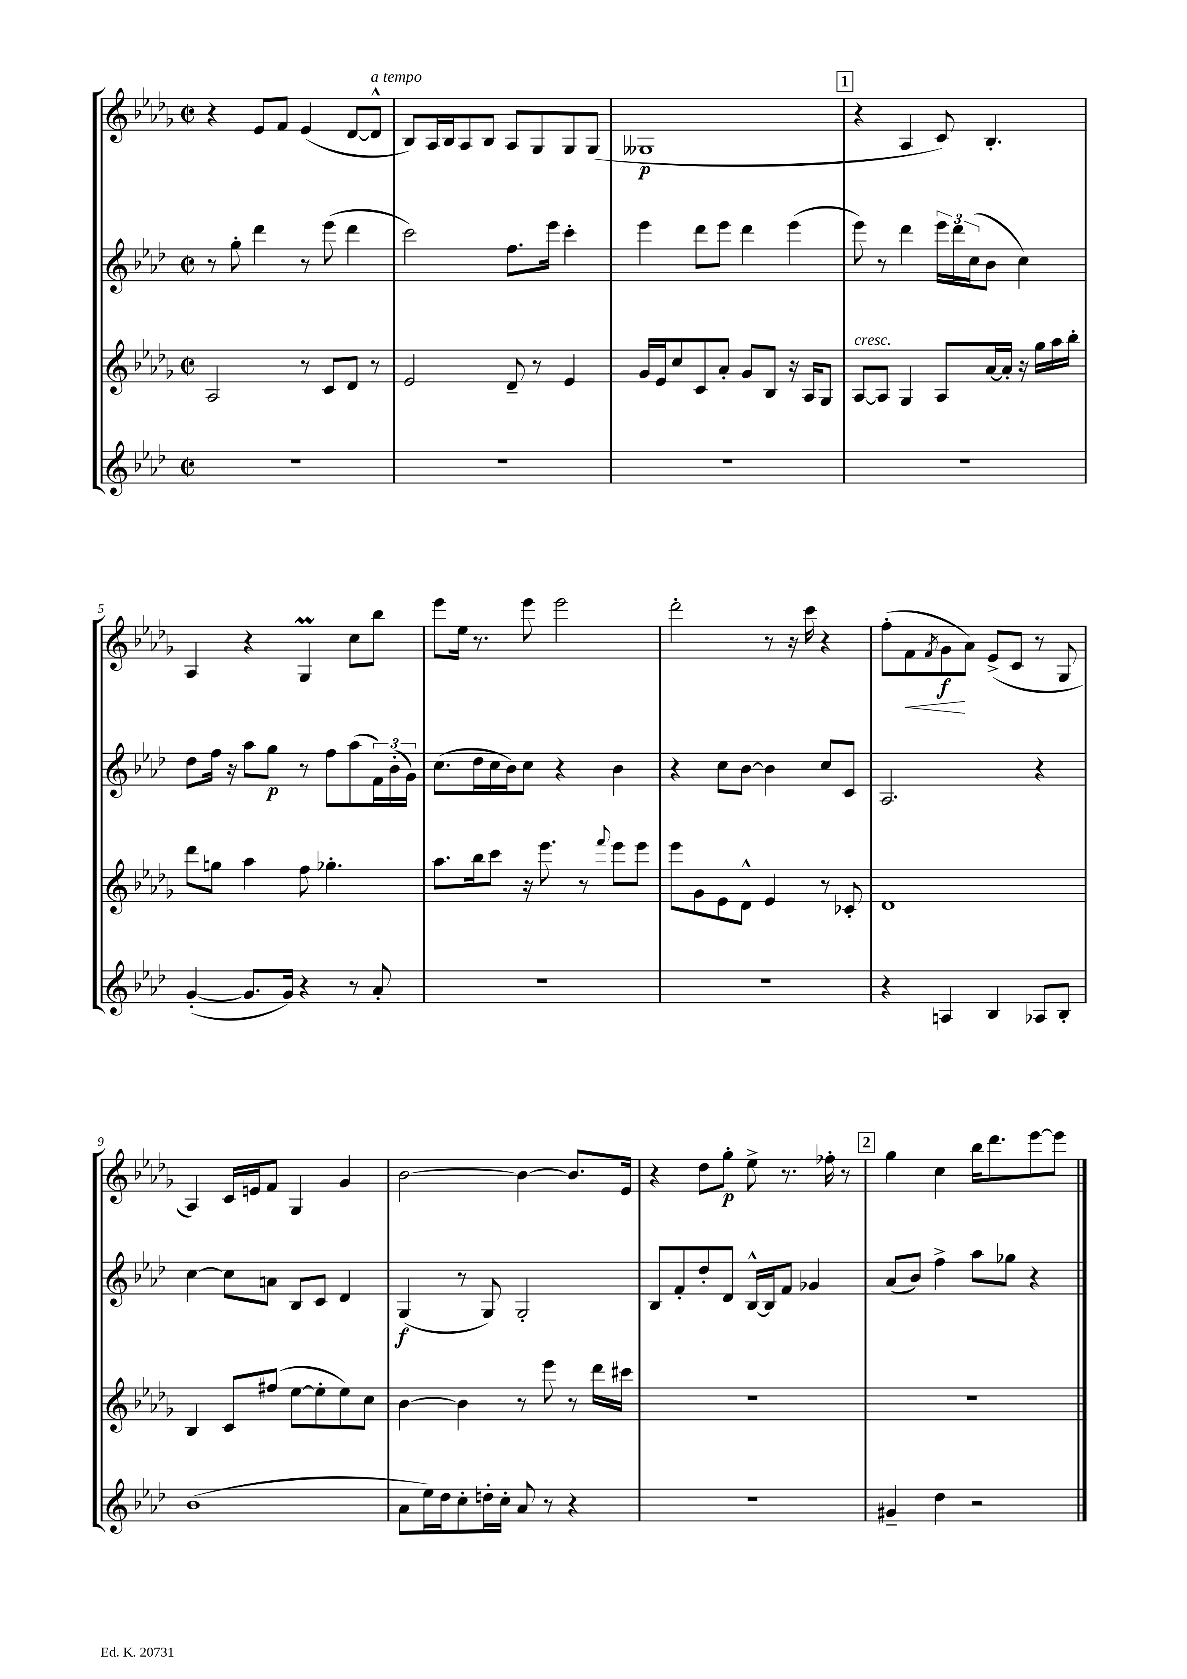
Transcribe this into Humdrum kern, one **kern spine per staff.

**kern	**kern	**kern	**kern
*staff4	*staff3	*staff2	*staff1
*clefG2	*clefG2	*clefG2	*clefG2
*k[b-e-a-d-]	*k[b-e-a-d-g-]	*k[b-e-a-d-]	*k[b-e-a-d-g-]
*M2/2	*M2/2	*M2/2	*M2/2
*met(c|)	*met(c|)	*met(c|)	*met(c|)
1r	2A-/	8r	4r
.	.	8gg'\	.
.	.	4ddd-\	8e-/L
.	.	.	8f/J
.	8r	8r	(4e-/
.	8c/L	(8eee-\	.
.	8d-/J	4ddd-\	[8d-/L
.	8r	.	8d-^^/]J
=	=	=	=
1r	2e-/	2ccc\)	8B-/L)
.	.	.	16A-/L
.	.	.	16B-/J
.	.	.	8A-/
.	.	.	8B-/J
.	8d-~/	8.ff\L	8A-/L
.	8r	.	8G-/
.	.	16eee-\Jk	.
.	4e-/	4ccc'\	8G-/
.	.	.	(8G-/J
=	=	=	=
1r	16g-/LL	4eee-\	1G--
.	16e-/J	.	.
.	8cc/	.	.
.	8c/	8ddd-\L	.
.	8a-'/J	8eee-\J	.
.	8g-/L	4ddd-\	.
.	8B-/J	.	.
.	16r	(4eee-\	.
.	16A-/LK	.	.
.	8G-/J	.	.
=	=	=	=
1r	[8A-/L	8eee-\)	4r
.	8A-/]J	8r	.
.	4G-/	4ddd-\	4A-/
.	8A-/L	24eee-\LL	8c/)
.	.	24ddd-\	.
.	.	(24cc\J	.
.	[16a-/L	8b-\J	4.B-'/
.	16a-'/]JJ	.	.
.	16r	4cc\)	.
.	16gg-\LL	.	.
.	16aa-\	.	.
.	16bb-'\JJ	.	.
=	=	=	=
([4g'/	8ddd-\L	8dd-\L	4A-/
.	8gg\J	16ff\Jk	.
.	.	16r	.
8.g/]L	4aa-\	8aa-\L	4r
.	.	8gg\J	.
16g/Jk)	.	.	.
4r	8ff\	8r	4G-/
.	4.gg-'\	8ff\L	.
8r	.	(8aa-\	8cc\L
8a-'/	.	24f\L)	8bb-\J
.	.	(24b-'\	.
.	.	24g\JJ)	.
=	=	=	=
1r	8.aa-\L	(8.cc\L	8eee-\L
.	.	.	16ee-\Jk
.	16bb-\k	16dd-\L	8.r
.	8ccc\J	16cc\	.
.	.	16b-\J)	.
.	16r	8cc\J	8eee-\
.	8.eee-\	.	.
.	.	4r	2eee-\
.	8r	.	.
.	8qqfff/	.	.
.	8eee-\L	4b-\	.
.	8eee-\J	.	.
=	=	=	=
1r	8eee-\L	4r	2ddd-'\
.	8g-\	.	.
.	8e-\	8cc\L	.
.	8d-^^\J	[8b-\J	.
.	4e-/	4b-\]	8r
.	.	.	16r
.	.	.	16ccc\
.	8r	8cc/L	4r
.	8c-'/	8c/J	.
=	=	=	=
4r	1d-	2.A-/	(8ff'\L
.	.	.	8f\
.	.	.	8qf/
4A/	.	.	8g-\
.	.	.	8a-\J)
4B-/	.	.	(8e-^/L
.	.	.	8c/J
8A-/L	.	4r	8r
8B-'/J	.	.	8G-/
=	=	=	=
(1b-	4B-/	[4cc\	4A-/)
.	8c/L	8cc\]L	16c/LL
.	.	.	16e/J
.	(8ff#/J	8a\J	8f/J
.	[8ee-\L	8B-/L	4G-/
.	8ee-'\]	8c/J	.
.	8ee-\)	4d-/	4g-/
.	8cc\J	.	.
=	=	=	=
8a-\L	[4b-\	(4G/	[2b-\
16ee-\L)	.	.	.
16dd-\J	.	.	.
8cc'\	4b-\]	8r	.
16dd'\L	.	8G/)	.
16cc'\JJ	.	.	.
8a-/	8r	2G'/	4b-\_
8r	8eee-\	.	.
4r	8r	.	8.b-/]L
.	16ddd-\LL	.	.
.	16ccc#\JJ	.	16e-/Jk
=	=	=	=
1r	1r	8B-/L	4r
.	.	8f'/	.
.	.	8dd-'/	8dd-\L
.	.	8d-/J	8gg-'\J
.	.	[16B-^^/LL	8ee-^\
.	.	16B-/]J	.
.	.	8f/J	8.r
.	.	4g-/	.
.	.	.	16ff-'\
.	.	.	8r
=	=	=	=
4g#~/	1r	(8a-/L	4gg-\
.	.	8b-/J)	.
4dd-\	.	4ff^\	4cc\
2r	.	8aa-\L	16bb-\LK
.	.	.	8.ddd-\
.	.	8gg-\J	.
.	.	4r	[8eee-\
.	.	.	8eee-\]J
==	==	==	==
*-	*-	*-	*-
